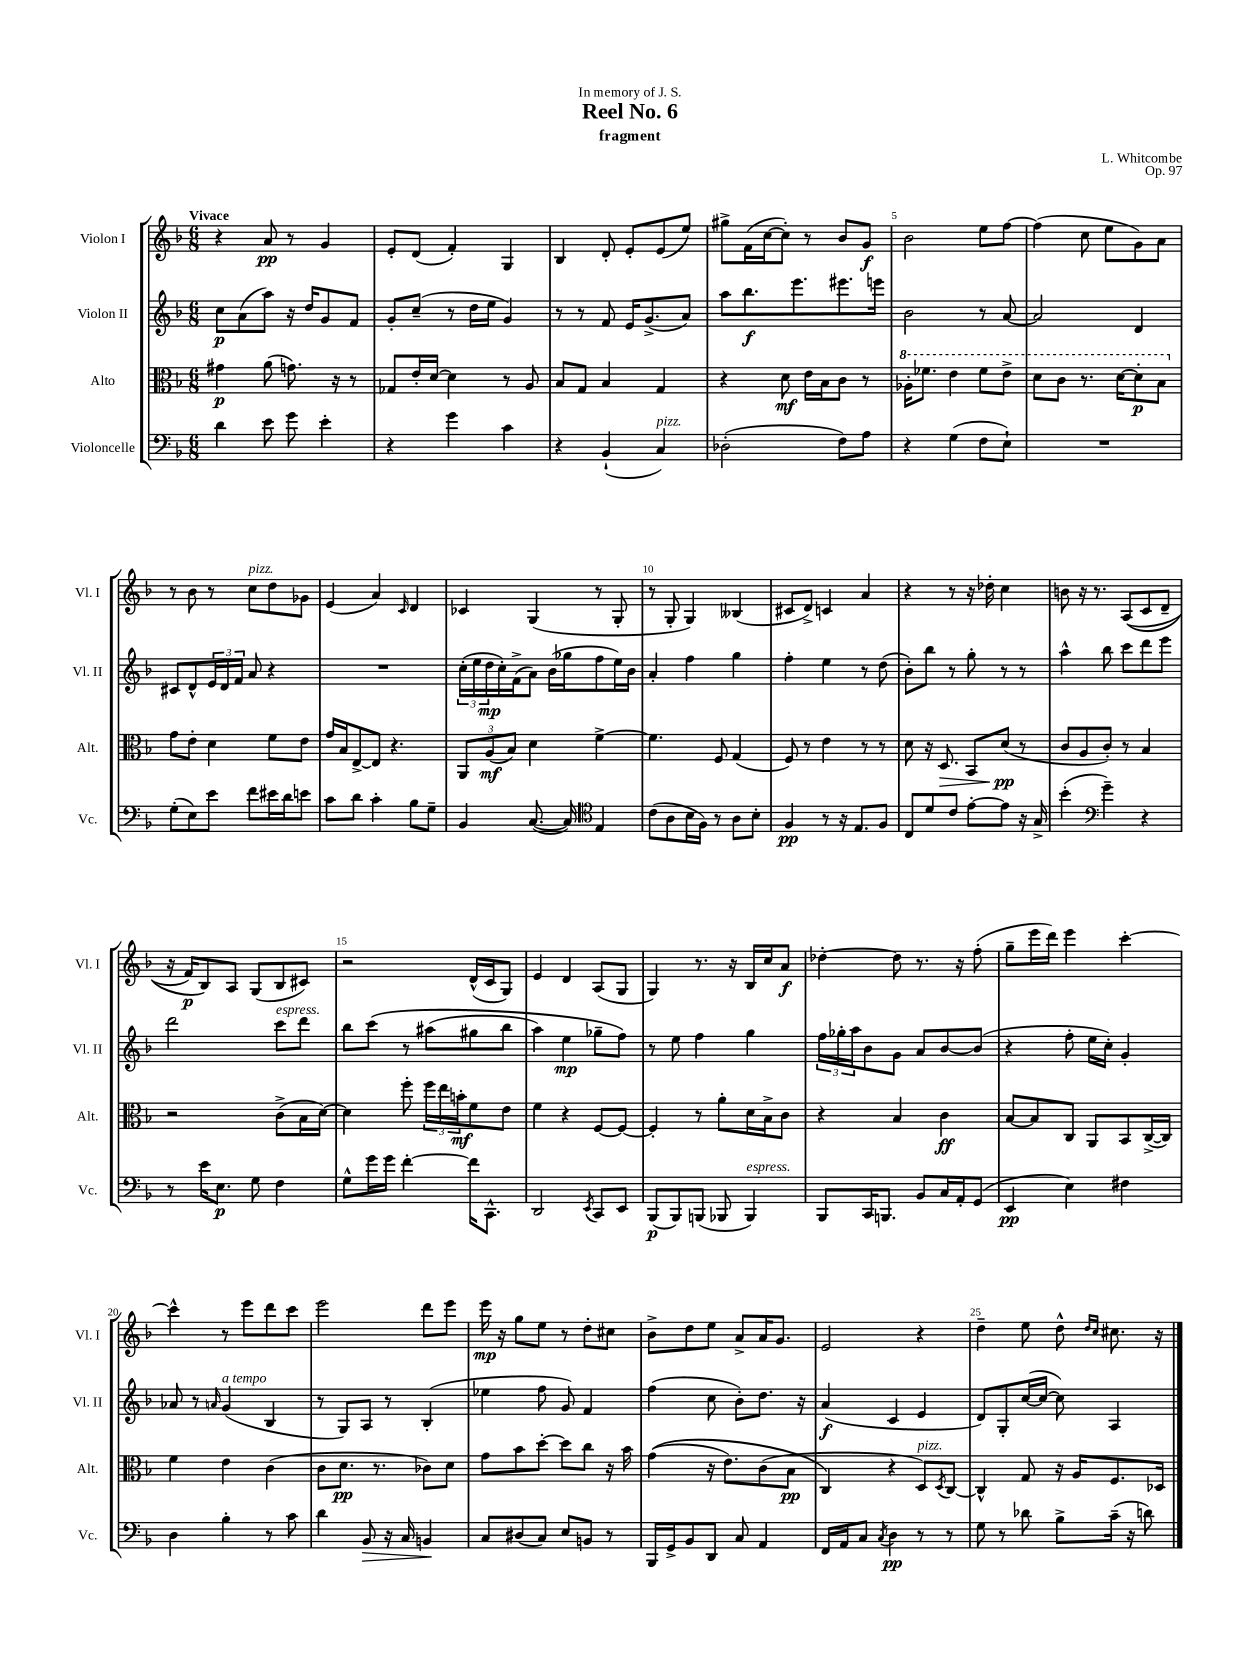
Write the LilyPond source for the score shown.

\header { title = "Reel No. 6" composer = "L. Whitcombe" subtitle = "fragment" dedication = "In memory of J. S." opus = "Op. 97" }
<<
\new StaffGroup <<
\new Staff = "s0" \with { instrumentName = "Violon I" shortInstrumentName = "Vl. I" } {
    \clef treble \key f \major \numericTimeSignature \time 6/8 \tempo "Vivace"
    r4 a'8\pp r8 g'4 |
    e'8-. d'8( f'4-.) g4 |
    bes4 d'8-. e'8-. e'8( e''8) |
    gis''8-> f'16( c''16~ c''8-.) r8 bes'8 g'8\f |
    bes'2 e''8 f''8~ |
    f''4( c''8 e''8 g'8) a'8 |
    r8 bes'8 r8 c''8^\markup { \italic "pizz." } d''8 ges'8 |
    e'4( a'4) \grace { c'16 } d'4 |
    ces'4 g4( r8 g8-. |
    r8 g8-. g4) beses4( |
    cis'8 d'8->) c'4 a'4 |
    r4 r8 r16 des''16-. c''4 |
    b'8 r16 r8. a8(\( c'8 d'8-- |
    r16 f'16\p) bes8\) a8 g8( bes8 cis'8) |
    r2 d'16-^( c'16 g8) |
    e'4 d'4 a8( g8 |
    g4) r8. r16 bes16 c''16 a'8\f |
    des''4~-. des''8 r8. r16 f''8-.( |
    g''8-- e'''16 d'''16) e'''4 c'''4~-. |
    c'''4-^ r8 e'''8 d'''8 c'''8 |
    e'''2 d'''8 e'''8 |
    e'''16\mp r16 g''8 e''8 r8 d''8-. cis''8 |
    bes'8-> d''8 e''8 a'8-> a'16 g'8. |
    e'2 r4 |
    d''4-- e''8 d''8-^ \grace { d''16 c''16 } cis''8. r16 \bar "|." |
}
\new Staff = "s1" \with { instrumentName = "Violon II" shortInstrumentName = "Vl. II" } {
    \clef treble \key f \major \numericTimeSignature \time 6/8
    c''8\p a'8( a''8) r16 d''16 g'8 f'8 |
    g'8-. c''8--( r8 d''16 e''16 g'4) |
    r8 r8 f'8 e'16 g'8.->( a'8) |
    a''8 bes''8.\f e'''8. eis'''8. e'''16 |
    bes'2 r8 a'8~ |
    a'2 d'4 |
    cis'8 d'8-^ \tuplet 3/2 { e'16 d'16 f'16 } a'8 r4 |
    R2. |
    \tuplet 3/2 { c''16-.( e''16 d''16\mp } c''16-.) f'16->( a'8) bes'16( ges''16 f''8 e''16) bes'16 |
    a'4-. f''4 g''4 |
    f''4-. e''4 r8 d''8( |
    bes'8-.) bes''8 r8 g''8-. r8 r8 |
    a''4-^ bes''8 c'''8 d'''8 e'''8 |
    d'''2 c'''8^\markup { \italic "espress." } d'''8 |
    bes''8 c'''8\( r8 ais''8( gis''8 bes''8 |
    a''4) e''4\mp ges''8-- f''8\) |
    r8 e''8 f''4 g''4 |
    \tuplet 3/2 { f''16 ges''16-. a''16 } bes'8 g'8 a'8 bes'8~ bes'8( |
    r4 f''8-. e''16 c''16-.) g'4-. |
    aes'8 r8 \grace { a'16 } g'4^\markup { \italic "a tempo" }( bes4 |
    r8 g8) a8 r8 bes4-.( |
    ees''4 f''8 g'8) f'4 |
    f''4( c''8 bes'8-.) d''8. r16 |
    a'4\f( c'4 e'4 |
    d'8) g8-. c''16~( c''16~ c''8) a4 \bar "|." |
}
\new Staff = "s2" \with { instrumentName = "Alto" shortInstrumentName = "Alt." } {
    \clef alto \key f \major \numericTimeSignature \time 6/8
    gis'4\p a'8( g'8.) r16 r8 |
    ges8 e'16-. d'16~ d'4 r8 a8 |
    bes8 g8 bes4 g4 |
    r4 d'8\mf e'16 bes16 c'8 r8 |
    \ottava #1 aes'16-. fes''8. e''4 fes''8 e''8-> |
    d''8 c''8 r8. d''16~ d''8-.\p bes'8 \ottava #0 |
    g'8 e'8-. d'4 f'8 e'8 |
    g'16 bes16 e8~-> e8 r4. |
    \tuplet 3/2 { a,8 a8\mf( bes8) } d'4 f'4~-> |
    f'4. f8 g4( |
    f8) r8 e'4 r8 r8 |
    d'8 r16 d8.\> bes,8 d'8\pp\!( r8 |
    c'8 a8 c'8-.) r8 bes4 |
    r2 c'8->( bes16 d'16~) |
    d'4 f''8-. \tuplet 3/2 { f''16 e''16 b'16-.\mf } f'8 e'8 |
    f'4 r4 f8~ f8~ |
    f4-. r8 a'8-. d'16 bes16-> c'8 |
    r4 bes4 c'4\ff |
    bes8~ bes8 c8 a,8 bes,8 c16~->( c16) |
    f'4 e'4 c'4( |
    c'8 d'8.\pp r8. ces'8) d'8 |
    g'8 bes'8 d''8~-. d''8 c''8 r16 bes'16 |
    g'4(\( r16 e'8.) c'8( bes8\pp |
    c4\) r4 d8^\markup { \italic "pizz." }) \acciaccatura { d8 } c8~ |
    c4-^ g8 r16 a16 f8. des16 \bar "|." |
}
\new Staff = "s3" \with { instrumentName = "Violoncelle" shortInstrumentName = "Vc." } {
    \clef bass \key f \major \numericTimeSignature \time 6/8
    d'4 e'8 g'8 e'4-. |
    r4 g'4 c'4 |
    r4 bes,4-!( c4^\markup { \italic "pizz." }) |
    des2-.( f8) a8 |
    r4 g4( f8 e8-!) |
    R2. |
    g8-.( e8) e'8 f'8 eis'16 d'16 e'8 |
    c'8 d'8 c'4-. bes8 g8-- |
    bes,4 c8.~( c16) \clef tenor e4 |
    c'8( a8 bes16 f16) r8 a8 bes8-. |
    f4\pp r8 r16 e8. f8 |
    c8 d'8 c'8 e'8~-. e'8 r16 g16-> |
    bes'4-.( \clef bass g'4--) r4 |
    r8 e'16 e8.\p g8 f4 |
    g8-^ g'16 g'16 f'4~-. f'16 c,8.-^ |
    d,2 \acciaccatura { e,8 } c,8 e,8 |
    bes,,8\p( bes,,8) b,,8( bes,,8 bes,,4^\markup { \italic "espress." }) |
    bes,,8 c,16 b,,8. bes,8 c16 a,16-. g,8( |
    e,4\pp e4) fis4 |
    d4 bes4-. r8 c'8 |
    d'4 bes,8\> r16 c16 b,4\! |
    c8 dis8( c8) e8 b,8 r8 |
    bes,,16 g,16-> bes,8 d,8 c8 a,4 |
    f,16 a,16 c8 \acciaccatura { c8 } d4\pp r8 r8 |
    g8 r8 des'8 bes8-> c'16--( r16 d'8) \bar "|." |
}
>>
>>
\layout { \context { \Score \override BarNumber.break-visibility = ##(#f #t #t) barNumberVisibility = #(every-nth-bar-number-visible 5) } }
